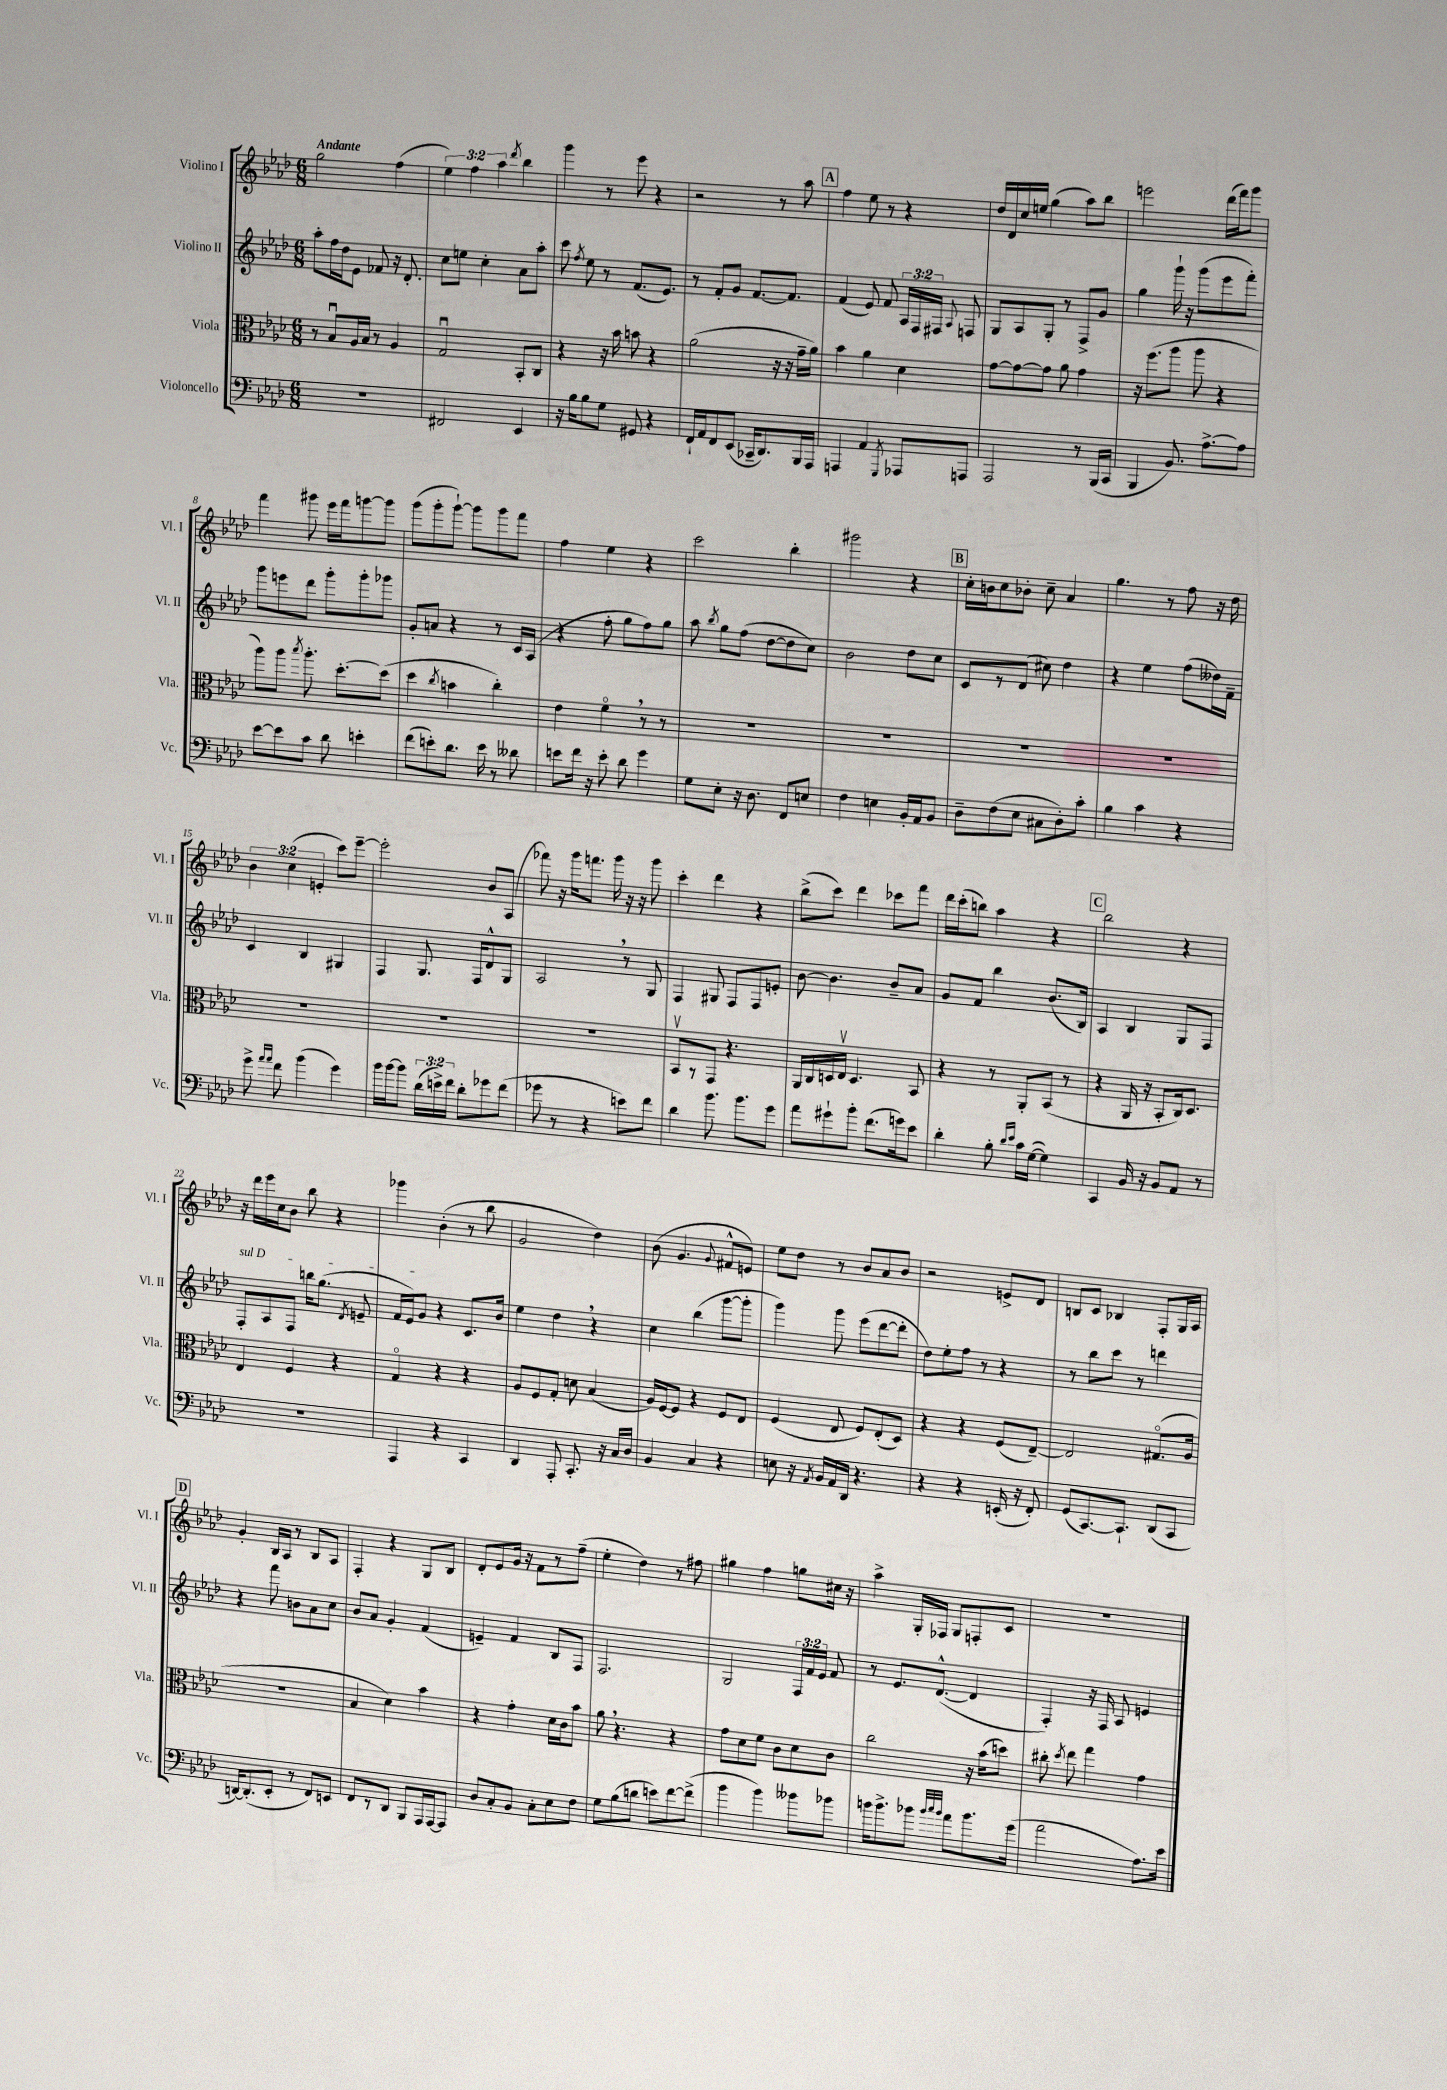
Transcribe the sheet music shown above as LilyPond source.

<<
\new StaffGroup <<
\new Staff = "s0" \with { instrumentName = "Violino I" shortInstrumentName = "Vl. I" } {
    \clef treble \key aes \major \numericTimeSignature \time 6/8 \override Staff.TupletNumber.text = #tuplet-number::calc-fraction-text \tempo "Andante"
    \autoBeamOff g''2 f''4( |
    \tuplet 3/2 { ees''4) f''4 aes''4 } \acciaccatura { des'''8 } bes''4 |
    g'''4 r8 ees'''8 r4 |
    r2 r8 aes''8 |
    \mark \markup { \box "A" } f''4 ees''8 r8 r4 |
    des''16[ des'16 c''16 e''16] g''4( aes''8[) bes''8] |
    e'''2 des'''16[( f'''16) g'''8] |
    f'''4 gis'''8 ees'''16[ f'''16 g'''8~ g'''8] |
    g'''8[( g'''8-. g'''8]~-!) g'''8[ g'''8 f'''8] |
    f''4 ees''4 r4 |
    c'''2 bes''4-. |
    gis'''2 r4 |
    \mark \markup { \box "B" } c''16[-. b'16 c''8 bes'8]-. c''8-- aes'4 |
    g''4. r8 f''8 r16 des''16 |
    \tuplet 3/2 { bes'4 c''4( e'4-. } c'''8[) ees'''8]~-- |
    ees'''2-. bes'8[ aes8]( |
    fes'''8) r16 g'''16[ f'''8.] g'''16 r16 r16 g'''8 |
    c'''4-. des'''4 r4 |
    bes''8[->( c'''8]) des'''4 ces'''8[ f'''8] |
    des'''16[ c'''16-.( b''8]) aes''4 r4 |
    \mark \markup { \box "C" } bes''2 r4 |
    r16 des'''16[ ees'''16 c''16 bes'8] bes''8 r4 |
    ges'''4 bes'4-.( r8 bes''8 |
    g'2 des''4) |
    bes'8( g'4. \appoggiatura { g'8 } fis'8[-^ e'8]) |
    ees''8[ des''8] r8 bes'8[ aes'8 bes'8] |
    r2 e'8[-> des'8] |
    b8[ c'8] bes4 f8[-. g16 aes16] |
    \mark \markup { \box "D" } g'4-. bes16[ aes16] r8 bes8[ aes8] |
    f4-. r4 g8[ bes8] |
    des'8[-. ees'8 g'16] r16 f'8[ r8 f''8]--( |
    ees''4-. des''4) r8 fis''8 |
    gis''4 f''4 g''8[ cis''16] r16 |
    aes''4-> g16[-. fes16] g8[ f8-. c'8] |
    R2. \bar "|." |
}
\new Staff = "s1" \with { instrumentName = "Violino II" shortInstrumentName = "Vl. II" } {
    \clef treble \key aes \major \numericTimeSignature \time 6/8 \override Staff.TupletNumber.text = #tuplet-number::calc-fraction-text
    \autoBeamOff aes''8[-. f''16 des''16 ees'8] fes'8 r16 des'8.-. |
    c''8[ e''8] c''4-. aes'8[ aes''8]-. |
    c'''8 \acciaccatura { f''8 } ees''8 r8 f'8.[( ees'8.]) |
    r8 f'8[-. g'8] f'8.[~ f'8.] |
    \mark \markup { \box "A" } f'4( ees'8) f'8 \tuplet 3/2 { aes16[ f16 fis16] } \appoggiatura { aes8 } f8 |
    g8[ aes8 g8]-. r8 f8[-> g'8] |
    g''4 g'''16-! r16 g'''8[( ees'''8 f'''8]-.) |
    g'''8[ e'''8 des'''8] g'''8[-. g'''8-. ges'''8] |
    g'8[-. a'8] r4 r8 c'16[ aes16]( |
    r4 f''8-. g''8[ f''8) g''8] |
    aes''8 \acciaccatura { bes''8 } g''8[ f''8]( des''8[~ des''8 c''8]) |
    bes'2 des''8[ c''8] |
    \mark \markup { \box "B" } c'8[ r8 des'8]( cis''8) des''4 |
    r4 ees''4 f''8[( deses''16) f'16]-- |
    c'4 bes4 gis4 |
    f4 g8. f16[ des'8-^ g8] |
    aes2 \breathe r8 g8 |
    f4 gis8 f8[ f8 e'8]-. |
    bes'8~ bes'4. bes'8[-- aes'8] |
    g'8[ f'8] bes''4 bes'8.[( bes16]) |
    \mark \markup { \box "C" } aes4 bes4 g8[ f8] |
    \once \override TextSpanner.bound-details.left.text = \markup { \italic "sul D" } f8[-.\startTextSpan aes8 f8] b''16[ g''8.]( \acciaccatura { des'8 } e'8-- |
    f'16[ ees'16) g'8]\stopTextSpan r4 c'8.[ bes'16] |
    ees''4 des''4 \breathe r4 |
    c''4 bes''4( g'''8[~ g'''8]-. |
    g'''4) g'''8 ees'''8[( des'''8~ des'''8]-. |
    des''8[) ees''8-. f''8] r8 r4 |
    r8 bes''8[ c'''8] r8 d'''4 |
    \mark \markup { \box "D" } r4 f'''8 b'8[ aes'8 c''8] |
    bes'8[ aes'8] g'4-. f'4( |
    e'4--) f'4 bes8[ f8] |
    f2. |
    g2 \tuplet 3/2 { f16[ f'16 ees'16] } f'8 |
    r8 ees'8.[ des'8.]~-^( des'4 |
    f4-.) r16 f16 aes8 e'4 \bar "|." |
}
\new Staff = "s2" \with { instrumentName = "Viola" shortInstrumentName = "Vla." } {
    \clef alto \key aes \major \numericTimeSignature \time 6/8
    \autoBeamOff r8 bes8[\downbow aes16 bes16] r8 aes4 |
    g2\downbow bes,8[-. c8] |
    r4 r16 bes'16 b'8 r4 |
    aes'2( r16 r16 g'16[-- aes'16]) |
    \mark \markup { \box "A" } bes'4 aes'4 des'4 |
    g'8[~ g'8~ g'8] aes'8 g'4 |
    r16 f''8.[( aes''8] aes''8 r4 |
    aes''8[) aes''8] \acciaccatura { bes''8 } aes''8.-. des''8.[~-. des''8]( |
    des''4 \acciaccatura { c''8 } b'4 c''4-.) |
    ees'4 f'4\flageolet \breathe r8 r8 |
    R2. |
    R2. |
    \mark \markup { \box "B" } R2. |
    R2. |
    R2. |
    R2. |
    R2. |
    bes,8[\upbow r8 g,8] r4. |
    aes,16[ c16 d16 ees16]\upbow d4. bes,8 |
    r4 r8 aes,8[-. bes,8]( r8 |
    \mark \markup { \box "C" } r4 aes,16 r16 bes,8[-. c16) des8.] |
    ees4 f4 r4 |
    g4\flageolet r4 r4 |
    aes8[ f8 g8]-. d'8 bes4( |
    aes16[) f16~ f8] r4 f8[ ees8] |
    f4( ees8 f8[) ees8-.( des8]) |
    r4 r4 f8[( ees8]~--) |
    ees2 gis8.[\flageolet( aes16] |
    \mark \markup { \box "D" } R2. |
    bes4 des'4) bes'4 |
    r4 g'4-. des'16[ c'16 bes'8] |
    aes'8 \breathe r4. r4 |
    g'8[ des'8 f'8] c'8[ des'8 c'8] |
    c''2 r16 bes'16[( d''8]) |
    cis''8-. \acciaccatura { des''8 } ees''8 g''4 g'4 \bar "|." |
}
\new Staff = "s3" \with { instrumentName = "Violoncello" shortInstrumentName = "Vc." } {
    \clef bass \key aes \major \numericTimeSignature \time 6/8 \override Staff.TupletNumber.text = #tuplet-number::calc-fraction-text
    \autoBeamOff R2. |
    fis,2 ees,4 |
    r16 bes16[ bes8 g8] gis,8 r4 |
    f,16[-! aes,16 f,8 ees,8]( ces,16[-- des,8.) bes,,16 aes,,16] |
    \mark \markup { \box "A" } a,,4 aes,4 \acciaccatura { g,,8 } aes,,8[ a,,8] |
    aes,,2 r8 bes,,16[( c,16] |
    bes,,4 bes,8.) aes8.[~-> aes8] |
    ees'8[~ ees'8 c'8] des'8 e'4-. |
    f'8[( e'8-.) des'8.] e'16 r8 deses'8 |
    e'8[ f'16] r16 e'8-. des'8 g'4 |
    g8[ ees8]-. r16 des8. f,8[ e8] |
    f4 e4 bes,16[-. aes,16 bes,8] |
    \mark \markup { \box "B" } des8[-- f8( ees8] cis8[ des8-.) c'8]-. |
    bes4 c'4 r4 |
    g'8-> \grace { aes'16[ aes'16] } f'8 bes'4( g'4) |
    bes'16[ bes'16~ bes'8] \tuplet 3/2 { des'16[( e'16->) f'16] } des'8[-. ges'8 f'8]( |
    ges'8 r8 r4 e'8[) f'8] |
    des'4 bes'8. bes'8.[ g'8] |
    aes'8[ gis'8-! bes'8]-. f'8.[( g'16) ees'8] |
    des'4-. bes8-. \grace { des'16[ ees'16] } c'16[ g16]~( g4) |
    \mark \markup { \box "C" } c,4 bes,16 r16 bes,8[ aes,8] r8 |
    R2. |
    aes,,4 r4 c,4 |
    des,4 aes,,8-. c,8.-. r16 c16[ des16] |
    bes,4 c4 r4 |
    e8 r16 \acciaccatura { aes,8 } bes,16[ aes,16 des,16] r4. |
    r4 r4 e,16-.( r16 f,8-.) |
    g,8[( c,8.~) c,8.]-! des,8[( c,8] |
    \mark \markup { \box "D" } d,16[~) d,8.-.( ees,8]-. r8 f,8[) e,8] |
    f,8[ r8 des,8] bes,,8[ aes,,16 aes,,16~ aes,,8] |
    des8[ c8-. bes,8] c8[-. ees8 f8] |
    g8[ bes8( d'8] e'8[) f'8~ f'8]->( |
    bes'4 bes'4) beses'8[ bes'8] |
    b'16[ b'8.-> bes'8] \grace { bes'32[ c''32 bes'32] } aes'8[ bes'8. g'16]( |
    aes'2 aes8.[) ees'16] \bar "|." |
}
>>
>>
